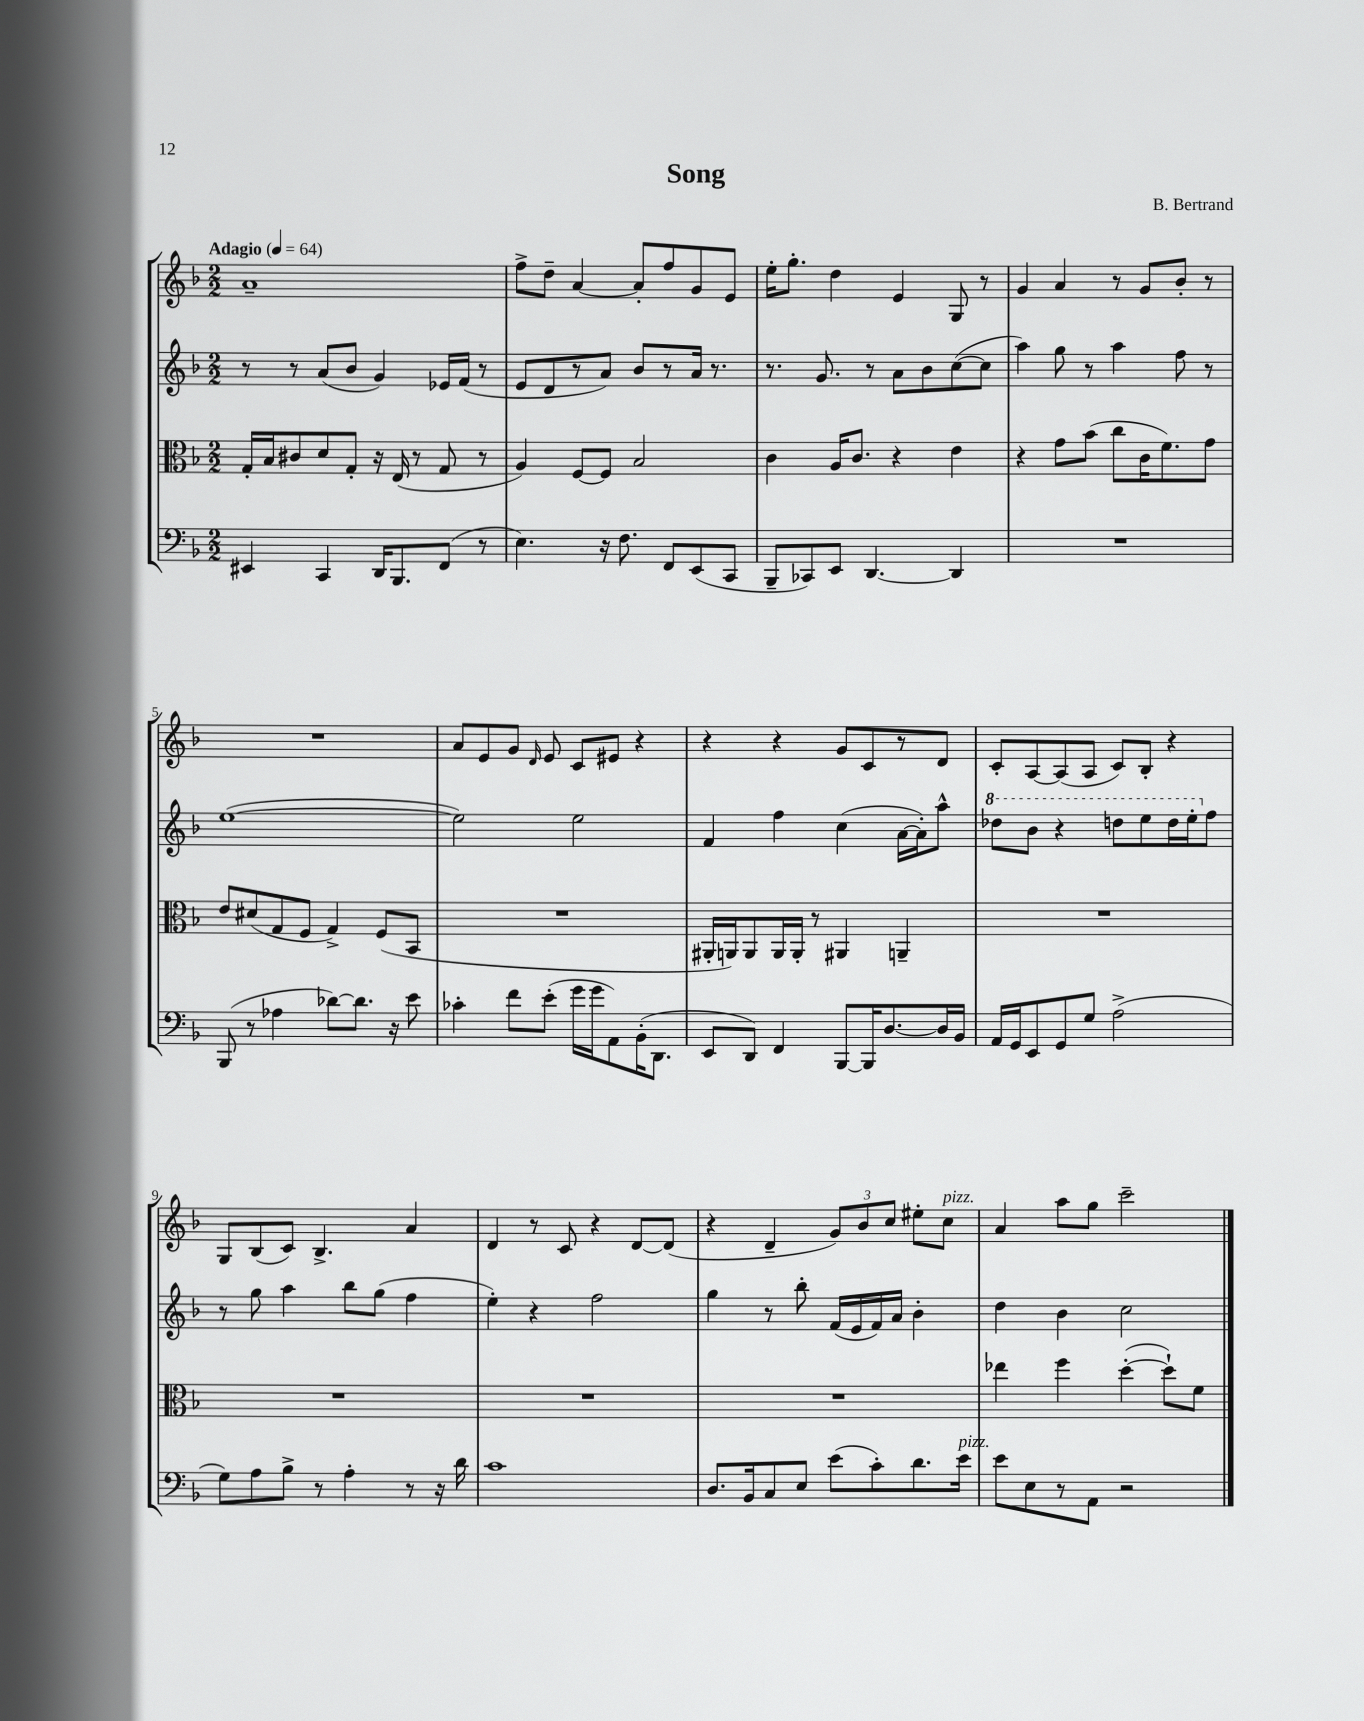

**kern	**kern	**kern	**kern
*part4	*part3	*part2	*part1
*staff4	*staff3	*staff2	*staff1
*clefF4	*clefC3	*clefG2	*clefG2
*k[b-]	*k[b-]	*k[b-]	*k[b-]
*M2/2	*M2/2	*M2/2	*M2/2
*MM64	*MM64	*MM64	*MM64
=1	=1	=1	=1
!	!	!	!LO:TX:a:B:t=Adagio
4EE#X/	16G'/LL	8r	1a~
.	16B-/J	.	.
.	8c#X/	8r	.
4CC/	8d/	(8a/L	.
.	8G'/J	8b-/J	.
16DD/KL	16r	4g/)	.
8.BBB-/	(16E/	.	.
.	8r	.	.
(8FF/J	8G/	16e-X/LL	.
.	.	(16f/JJ	.
8r	8r	8r	.
=2	=2	=2	=2
4.E\)	4A/)	8e/L	8ff^\L
.	.	8d/	8dd~\J
.	[8F/L	8r	[4a/
16r	8F/J]	8a/J)	.
8.F\	.	.	.
.	2B-/	8b-/L	8a'/L]
8FF/L	.	8r	8ff/
(8EE/	.	16a/Jk	8g/
.	.	8.r	.
8CC/J	.	.	8e/J
=3	=3	=3	=3
8BBB-~/L	4c\	8.r	16ee'\KL
.	.	.	8.gg'\J
8CC-X/)	.	.	.
.	.	8.g/	.
8EE/J	16A/KL	.	4dd\
.	8.c/J	.	.
[4.DD/	.	8r	.
.	4r	8a\L	4e/
.	.	8b-\	.
4DD/]	4e\	([8cc\	8G/
.	.	8cc\J]	8r
=4	=4	=4	=4
1r	4r	4aa\)	4g/
.	8g\L	8gg\	4a/
.	(8b-\J	8r	.
.	8cc\L	4aa\	8r
.	16c\K	.	8g/L
.	8.f\)	.	.
.	.	8ff\	8b-'/J
.	8g\J	8r	8r
!!LO:LB:g=z
=5	=5	=5	=5
(8BBB-/	8e/L	([1ee	1r
8r	(8d#X/	.	.
4A-X\	8G/	.	.
.	8F/J	.	.
[8d-X\L)	4G^/)	.	.
8.d-\J]	.	.	.
.	(8F/L	.	.
16r	.	.	.
8e\	8BB-/J	.	.
=6	=6	=6	=6
4c-X'\	1r	2ee\])	8a/L
.	.	.	8e/
8f\L	.	.	8g/J
.	.	.	16qqd/
(8e'\J	.	.	8e/
16g\LL	.	2ee\	8c/L
16g\J	.	.	.
8AA\)	.	.	8e#X/J
(16BB-'\K	.	.	4r
8.DD\J	.	.	.
=7	=7	=7	=7
8EE/L	16AA#X'/LL	4f/	4r
.	16AAn/J)	.	.
8DD/J)	8AA/	.	.
4FF/	16AA/L	4ff\	4r
.	16AA'/JJ	.	.
.	8r	.	.
[8BBB-/L	4AA#X/	(4cc\	8g/L
16BBB-/K]	.	.	8c/
[8.D/	.	.	.
.	4AAn~/	[16a\LL	8r
.	.	16a'\J])	.
16D/L]	.	8aa^^\J	8d/J
16BB-/JJ	.	.	.
=8	=8	=8	=8
*	*	*8va	*
16AA/LL	1r	8ddd-X\L	8c'/L
16GG/J	.	.	.
8EE/	.	8bb-\J	[8A/
8GG/	.	4r	(8A/]
8G/J	.	.	8A/J
(2A^\	.	8dddn\L	8c/L)
.	.	8eee\	8B-'/J
.	.	16ddd\L	4r
.	.	16eee'\J	.
*	*	*X8va	*
.	.	8ff\J	.
!!LO:LB:g=z
=9	=9	=9	=9
8G\L)	1r	8r	8G/L
8A\	.	8gg\	(8B-/
8B-^\J	.	4aa\	8c/J)
8r	.	.	4.B-^/
4A'\	.	8bb-\L	.
.	.	(8gg\J	.
8r	.	4ff\	4a/
16r	.	.	.
16d\	.	.	.
=10	=10	=10	=10
1c	1r	4ee'\)	4d/
.	.	4r	8r
.	.	.	8c/
.	.	2ff\	4r
.	.	.	[8d/L
.	.	.	(8d/J]
=11	=11	=11	=11
8.D/L	1r	4gg\	4r
16BB-/k	.	.	.
8C/	.	8r	4d~/
8E/J	.	8bb-'\	.
(8e\L	.	(16f/LL	12g/L)
.	.	16e/	.
.	.	.	12b-/
8c'\)	.	16f/)	.
.	.	.	12cc/J
.	.	16a/JJ	.
8.d\	.	4b-'\	8ee#X'\L
!	!	!	!LO:TX:a:i:t=pizz.
.	.	.	8cc\J
!LO:TX:a:i:t=pizz.	!	!	!
16e\Jk	.	.	.
=12	=12	=12	=12
8e\L	4ee-X\	4dd\	4a/
8E\	.	.	.
8r	4ff\	4b-\	8aa\L
8AA\J	.	.	8gg\J
2r	([4dd'\	2cc\	2ccc~\
.	8dd`\L])	.	.
.	8f\J	.	.
==	==	==	==
*-	*-	*-	*-
